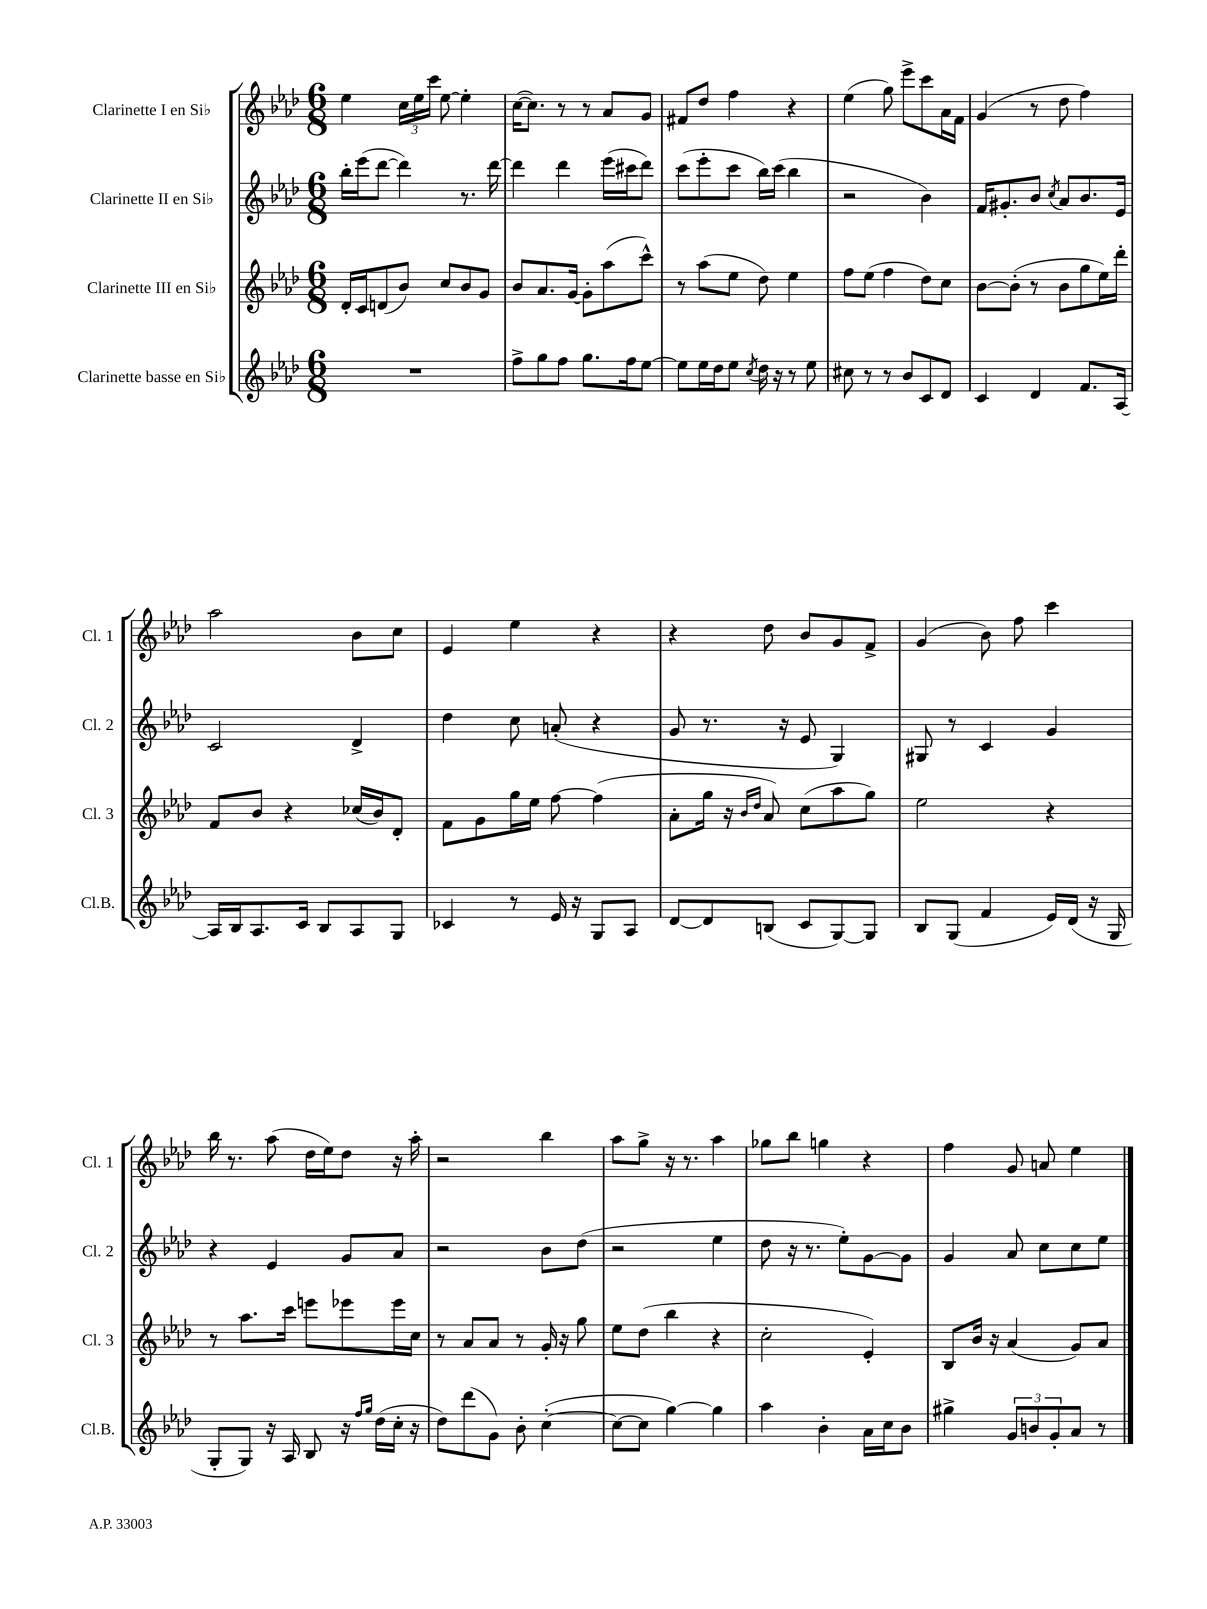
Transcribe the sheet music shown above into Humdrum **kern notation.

**kern	**kern	**kern	**kern
*staff4	*staff3	*staff2	*staff1
*clefG2	*clefG2	*clefG2	*clefG2
*k[b-e-a-d-]	*k[b-e-a-d-]	*k[b-e-a-d-]	*k[b-e-a-d-]
*M6/8	*M6/8	*M6/8	*M6/8
2.r	16d-'	16bb-'	4ee-
.	16c	(16eee-	.
.	(8d	[8ddd-	.
.	8b-)	4ddd-])	24cc
.	.	.	24ee-
.	.	.	24ccc
.	8cc	.	[8ee-
.	8b-	8.r	4ee-']
.	8g	.	.
.	.	[16ddd-	.
=	=	=	=
8ff^	8b-	4ddd-]	([16cc
.	.	.	8.cc])
8gg	8.a-	.	.
8ff	.	4ddd-	8r
.	[16g	.	.
8.gg	8g']	.	8r
.	(8aa-	(16eee-	8a-
16ff	.	16ccc#	.
[8ee-	8ccc^^)	8ddd-)	8g
=	=	=	=
8ee-]	8r	(8ccc	8f#
16ee-	(8aa-	8eee-'	8dd-
16dd-	.	.	.
8ee-	8ee-	8ccc	4ff
8qcc	.	.	.
16dd-	8dd-)	16bb-)	.
16r	.	(16ccc	.
8r	4ee-	4bb-	4r
8ee-	.	.	.
=	=	=	=
8cc#	8ff	2r	(4ee-
8r	(8ee-	.	.
8r	4ff	.	8gg)
8b-	.	.	8eee-^
8c	8dd-)	4b-)	8ccc
8d-	8cc	.	16a-
.	.	.	16f
=	=	=	=
4c	[8b-	16f	(4g
.	.	8.g#'	.
.	(8b-']	.	.
4d-	8r	8b-	8r
.	.	8qcc	.
.	8b-	8a-	8dd-
8.f	8gg	8.b-	4ff)
.	16ee-)	.	.
[16A-	16ddd-'	16e-	.
=	=	=	=
16A-]	8f	2c	2aa-
16B-	.	.	.
8.A-	8b-	.	.
.	4r	.	.
16c	.	.	.
8B-	.	.	.
8A-	(16cc-	4d-^	8b-
.	16b-)	.	.
8G	8d-'	.	8cc
=	=	=	=
4c-	8f	4dd-	4e-
.	8g	.	.
8r	16gg	8cc	4ee-
.	16ee-	.	.
16e-	[8ff	(8a'	.
16r	.	.	.
8G	(4ff]	4r	4r
8A-	.	.	.
=	=	=	=
[8d-	8a-'	8g	4r
8d-]	16gg	8.r	.
.	16r	.	.
.	16qqb-	.	.
.	16qqdd-	.	.
(8B	8a-)	.	8dd-
.	.	16r	.
8c	(8cc	8e-	8b-
[8G)	8aa-	4G)	8g
8G]	8gg)	.	8f^
=	=	=	=
8B-	2ee-	8G#	(4g
(8G	.	8r	.
4f	.	4c	8b-)
.	.	.	8ff
16e-)	4r	4g	4ccc
(16d-	.	.	.
16r	.	.	.
16G	.	.	.
=	=	=	=
8G'	8r	4r	16bb-
.	.	.	8.r
8G)	8.aa-	.	.
16r	.	4e-	(8aa-
16A-	16ccc	.	.
8B-	8eee	.	16dd-
.	.	.	16ee-)
16r	8eee-	8g	8dd-
16qqff	.	.	.
16qqgg	.	.	.
(16dd-	.	.	.
16cc'	16eee-	8a-	16r
16r	16cc	.	16aa-'
=	=	=	=
8dd-)	8r	2r	2r
(8ddd-	8a-	.	.
8g)	8a-	.	.
8b-'	8r	.	.
([4cc'	16g'	8b-	4bb-
.	16r	.	.
.	8gg	(8dd-	.
=	=	=	=
8cc_	8ee-	2r	8aa-
8cc]	(8dd-	.	8gg^
[4gg)	4bb-	.	16r
.	.	.	8.r
4gg]	4r	4ee-	4aa-
=	=	=	=
4aa-	2cc'	8dd-	8gg-
.	.	16r	8bb-
.	.	8.r	.
4b-'	.	.	4gg
.	.	8ee-')	.
16a-	4e-')	[8g	4r
16cc	.	.	.
8b-	.	8g]	.
=	=	=	=
4gg#^	8B-	4g	4ff
.	16b-	.	.
.	16r	.	.
12g	(4a-	8a-	8g
12b	.	.	.
.	.	8cc	8a
12g'	.	.	.
8a-	8g)	8cc	4ee-
8r	8a-	8ee-	.
==	==	==	==
*-	*-	*-	*-
